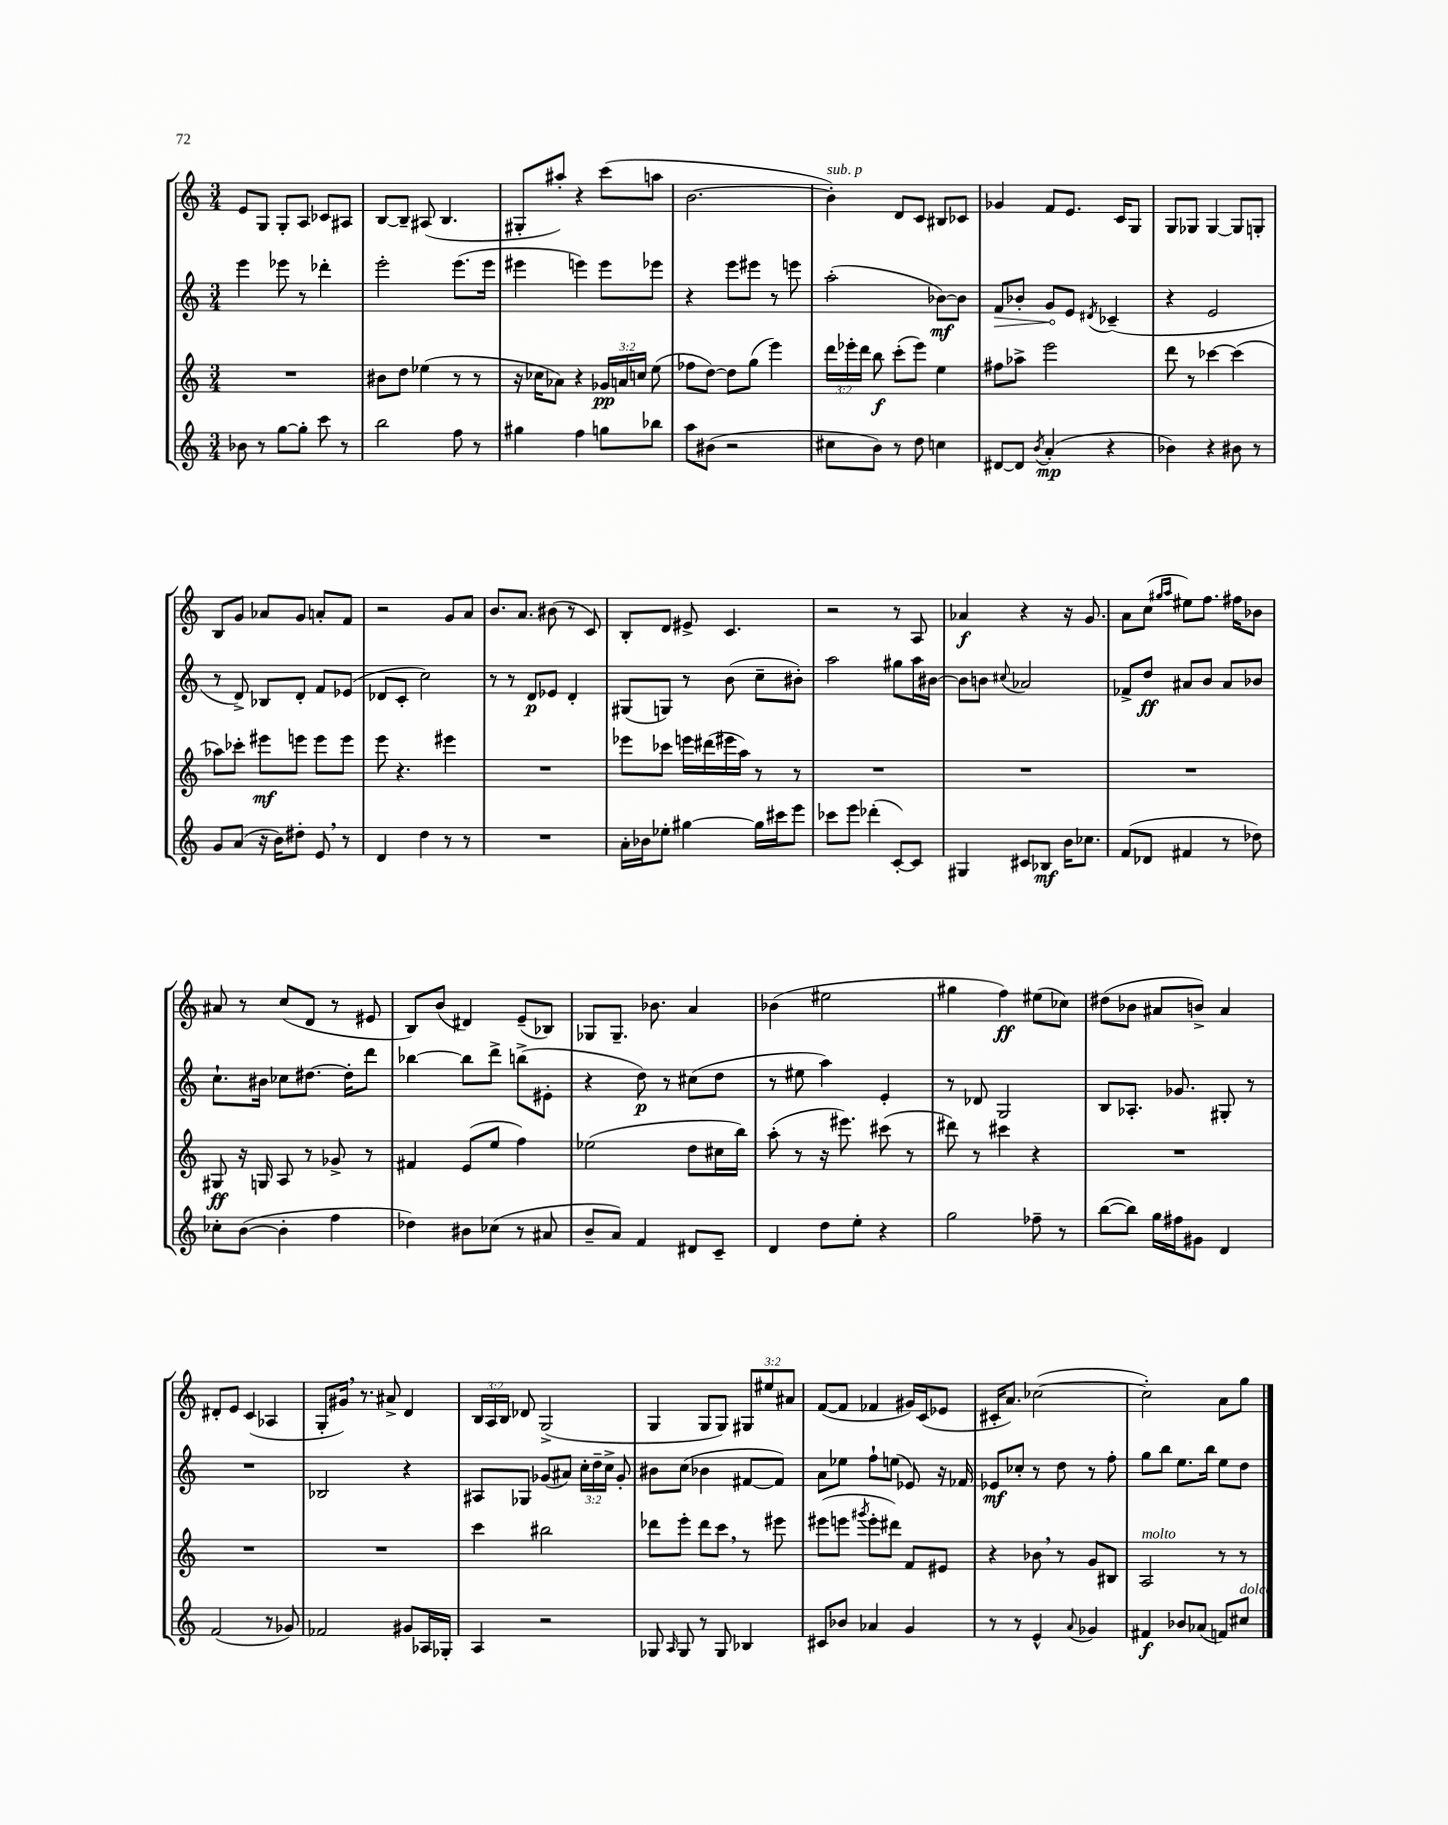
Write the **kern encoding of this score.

**kern	**dynam	**kern	**dynam	**kern	**dynam	**kern	**dynam
*part4	*part4	*part3	*part3	*part2	*part2	*part1	*part1
*staff4	*staff4	*staff3	*staff3	*staff2	*staff2	*staff1	*staff1
*clefG2	*	*clefG2	*	*clefG2	*	*clefG2	*
*k[]	*	*k[]	*	*k[]	*	*k[]	*
*M3/4	*	*M3/4	*	*M3/4	*	*M3/4	*
=13	=13	=13	=13	=13	=13	=13	=13
8b-X\	.	2.r	.	4eee\	.	8e/L	.
8r	.	.	.	.	.	8G/J	.
[8gg\L	.	.	.	8eee-X\	.	8G'/L	.
8gg'\J]	.	.	.	8r	.	8A/J	.
8ccc\	.	.	.	4ddd-X'\	.	8c-X/L	.
8r	.	.	.	.	.	8A#X/J	.
=14	=14	=14	=14	=14	=14	=14	=14
2bb\	.	8b#X\L	.	2eee'\	.	[8B/L	.
.	.	8dd\J	.	.	.	8B~/J]	.
.	.	(4ee-X\	.	.	.	(8A#X/	.
.	.	.	.	.	.	4.B/	.
8ff\	.	8r	.	(8.eee\L	.	.	.
8r	.	8r	.	.	.	.	.
.	.	.	.	16eee\Jk	.	.	.
=15	=15	=15	=15	=15	=15	=15	=15
4gg#X\	.	16r	.	4eee#X\	.	8G#X'/L	.
.	.	16cc-X\KL	.	.	.	.	.
.	.	8a-X\J)	.	.	.	8aa#X'/J)	.
4ff\	.	4r	.	4eeen\)	.	4r	.
8ggn\L	.	24g-X/LL	pp	8eee\L	.	(8ccc\L	.
.	.	24an/	.	.	.	.	.
.	.	24ccn/JJ	.	.	.	.	.
8bb-X\J	.	(8ee\	.	8eee-X\J	.	8aan\J	.
=16	=16	=16	=16	=16	=16	=16	=16
8aa\L	.	8ff-X\L	.	4r	.	[2.b\	.
(8b#X\J	.	[8dd\J)	.	.	.	.	.
2r	.	8dd\L]	.	8eee\L	.	.	.
.	.	(8gg\J	.	8eee#X\J	.	.	.
.	.	4eee\)	.	8r	.	.	.
.	.	.	.	8eeen\	.	.	.
=17	=17	=17	=17	=17	=17	=17	=17
!	!	!	!	!	!	!LO:TX:a:i:t=sub. p	!
8cc#X\L	.	24ddd\LL	.	(2aa'\	.	4b'\])	.
.	.	24eee-X'\	.	.	.	.	.
.	.	24ddd\JJ	.	.	.	.	.
8b\J)	.	8bb\	f	.	.	.	.
8r	.	(8ccc'\L	.	.	.	8d/L	.
8dd\	.	8eee-\J)	.	.	.	8c/J	.
4ccn\	.	4ee\	.	[8b-X\L)	mf	8B#X/L	.
.	.	.	.	8b-\J]	.	8c-X/J	.
=18	=18	=18	=18	=18	=18	=18	=18
!	!	!	!	!	!LO:HP:b	!	!
[8d#X/L	.	8ff#X\L	.	8f/L	>	4g-X/	.
8d#/J]	.	8aa-X^\J	.	8b-X'/J	.	.	.
8qb/	.	.	.	.	.	.	.
(4a'/	mp	2eee\	.	8g/L	.	8f/L	.
.	.	.	.	8e/J	]	8.e/J	.
.	.	.	.	8qd#X/	.	.	.
4r	.	.	.	(4c-X~/	.	.	.
.	.	.	.	.	.	16c/KL	.
.	.	.	.	.	.	8G/J	.
=19	=19	=19	=19	=19	=19	=19	=19
4b-X\)	.	8ddd\	.	4r	.	8G/L	.
.	.	8r	.	.	.	8G-X/J	.
4r	.	[4ccc-X\	.	2e/	.	[4G-/	.
8b#X\	.	(4ccc-\]	.	.	.	8G-/L]	.
8r	.	.	.	.	.	8Gn'/J	.
!!LO:LB:g=z
=20	=20	=20	=20	=20	=20	=20	=20
8g/L	.	8aa-X\L)	.	8r	.	8B/L	.
(8a/J	.	8ccc-X'\J	.	8d^/)	.	8g/J	.
16r	.	8eee#X\L	mf	8B-X/L	.	8a-X/L	.
16b\KL)	.	.	.	.	.	.	.
8dd#X'\J	.	8eeen\J	.	8d'/J	.	8g/J	.
8e,/	.	8eee\L	.	8f/L	.	8an'/L	.
8r	.	8eee\J	.	(8e-X/J	.	8f/J	.
=21	=21	=21	=21	=21	=21	=21	=21
4d/	.	8eee\	.	8d-X/L	.	2r	.
.	.	4.r	.	8c'/J	.	.	.
4dd\	.	.	.	2cc\)	.	.	.
8r	.	4eee#X\	.	.	.	8g/L	.
8r	.	.	.	.	.	8a/J	.
=22	=22	=22	=22	=22	=22	=22	=22
2.r	.	2.r	.	8r	.	8.b/L	.
.	.	.	.	8r	.	.	.
.	.	.	.	.	.	8.a/J	.
.	.	.	.	8d/L	p	.	.
.	.	.	.	8e-X/J	.	(8b#X\	.
.	.	.	.	4d'/	.	8r	.
.	.	.	.	.	.	8c/)	.
=23	=23	=23	=23	=23	=23	=23	=23
16a'\LL	.	8eee-X\L	.	(8G#X/L	.	8B'/L	.
16b-X\J	.	.	.	.	.	.	.
8ee-X'\J	.	8ccc-X\J	.	8Gn/J)	.	8d/J	.
[4gg#X\	.	16eeen\LL	.	8r	.	8e#X^/	.
.	.	(16ddd#X\	.	.	.	.	.
.	.	16eee#X\	.	(8b\	.	4.c/	.
.	.	16aa\JJ)	.	.	.	.	.
16gg#\LL]	.	8r	.	8cc~\L	.	.	.
16ccc#X\J	.	.	.	.	.	.	.
8eee\J	.	8r	.	8b#X'\J)	.	.	.
=24	=24	=24	=24	=24	=24	=24	=24
8ccc-X\L	.	2.r	.	2aa\	.	2r	.
8eee\J	.	.	.	.	.	.	.
(4ddd-X'\	.	.	.	.	.	.	.
[8c'/L)	.	.	.	8gg#X\L	.	8r	.
8c/J]	.	.	.	16aa\L	.	8A/	.
.	.	.	.	[16b#X\JJ	.	.	.
=25	=25	=25	=25	=25	=25	=25	=25
4G#X/	.	2.r	.	8b#\L]	.	4a-X/	f
.	.	.	.	8bn\J	.	.	.
.	.	.	.	8qqcc#X/	.	.	.
8c#X/L	.	.	.	2a-X/	.	4r	.
8B-X/J	mf	.	.	.	.	.	.
16b\KL	.	.	.	.	.	16r	.
8.cc-X\J	.	.	.	.	.	8.g/	.
=26	=26	=26	=26	=26	=26	=26	=26
(8f/L	.	2.r	.	8f-X^/L	.	8a\L	.
8d-X/J	.	.	.	8dd/J	ff	(8cc\J	.
.	.	.	.	.	.	16qqgg#X/LL	.
.	.	.	.	.	.	16qqaa/JJ	.
4f#X/	.	.	.	8a#X/L	.	8ee#X\L)	.
.	.	.	.	8b/J	.	8.ff\J	.
8r	.	.	.	8a#/L	.	.	.
.	.	.	.	.	.	16ff#X\KL	.
8dd-X\)	.	.	.	8b-X/J	.	8b-X\J	.
!!LO:LB:g=z
=27	=27	=27	=27	=27	=27	=27	=27
8cc-X'\L	.	8G#X/	ff	8.cc`\L	.	8a#X/	.
([8b\J	.	16r	.	.	.	8r	.
.	.	16Gn/	.	16b#X\Jk	.	.	.
4b'\]	.	8A/	.	8cc-X\L	.	(8cc/L	.
.	.	8r	.	[8.dd#X\J	.	8d/J	.
4ff\	.	8g-X^/	.	.	.	8r	.
.	.	.	.	16dd#'\KL]	.	.	.
.	.	8r	.	8ddd\J	.	8e#X/	.
=28	=28	=28	=28	=28	=28	=28	=28
4dd-X\)	.	4f#X/	.	[4bb-X\	.	8B/L)	.
.	.	.	.	.	.	(8b/J	.
8b#X\L	.	(8e/L	.	8bb-\L]	.	4d#X/)	.
(8cc-X\J	.	8ee/J	.	8ddd^\J	.	.	.
8r	.	4ff\)	.	(8bbn^\L	.	(8e~/L	.
8a#X/	.	.	.	8e#X'\J	.	8B-X/J)	.
=29	=29	=29	=29	=29	=29	=29	=29
8b~/L	.	(2ee-X\	.	4r	.	8G-X/L	.
8a/J)	.	.	.	.	.	8.G-~/J	.
4f/	.	.	.	8dd\)	p	.	.
.	.	.	.	.	.	8.b-X\	.
.	.	.	.	8r	.	.	.
8d#X/L	.	8dd\L	.	(8cc#X\L	.	4a/	.
8c~/J	.	16cc#X\L	.	8dd\J	.	.	.
.	.	16bb\JJ)	.	.	.	.	.
=30	=30	=30	=30	=30	=30	=30	=30
4d/	.	(8aa'\	.	8r	.	(4b-X\	.
.	.	8r	.	8ee#X\	.	.	.
8dd\L	.	16r	.	4aa\)	.	2ee#X\	.
.	.	8.eee#X\)	.	.	.	.	.
8ee'\J	.	.	.	.	.	.	.
4r	.	(8ccc#X\	.	4e'/	.	.	.
.	.	8r	.	.	.	.	.
=31	=31	=31	=31	=31	=31	=31	=31
2gg\	.	8ddd#X\)	.	8r	.	4gg#X\	.
.	.	8r	.	8d-X/	.	.	.
.	.	4ccc#X\	.	2G/	.	4ff\)	ff
8ff-X~\	.	4r	.	.	.	(8ee#X\L	.
8r	.	.	.	.	.	8cc-X\J)	.
=32	=32	=32	=32	=32	=32	=32	=32
([8bb\L	.	2.r	.	8B/L	.	(8dd#X\L	.
8bb\J])	.	.	.	8.A-X'/J	.	8b-X\J	.
16gg\LL	.	.	.	.	.	8a#X/L	.
16ff#X\J	.	.	.	8.g-X/	.	.	.
8g#X\J	.	.	.	.	.	8bn^/J)	.
4d/	.	.	.	8G#X'/	.	4a#/	.
.	.	.	.	8r	.	.	.
!!LO:LB:g=z
=33	=33	=33	=33	=33	=33	=33	=33
(2f/	.	2.r	.	2.r	.	8d#X'/L	.
.	.	.	.	.	.	8e/J	.
.	.	.	.	.	.	(4c/	.
8r	.	.	.	.	.	4A-X/	.
8g-X/)	.	.	.	.	.	.	.
=34	=34	=34	=34	=34	=34	=34	=34
2f-X/	.	2.r	.	2B-X/	.	8G'/L	.
.	.	.	.	.	.	16g#X,/Jk)	.
.	.	.	.	.	.	8.r	.
.	.	.	.	.	.	8a#X^/	.
8g#X/L	.	.	.	4r	.	4d/	.
16A-X/L	.	.	.	.	.	.	.
16G-X'/JJ	.	.	.	.	.	.	.
=35	=35	=35	=35	=35	=35	=35	=35
4A/	.	4ccc\	.	8A#X/L	.	24B/LL	.
.	.	.	.	.	.	24A/	.
.	.	.	.	.	.	24B/JJ	.
.	.	.	.	8G-X/J	.	8d-X/	.
2r	.	2bb#X\	.	(8g-X/L	.	(2G^/	.
.	.	.	.	8a#X/J)	.	.	.
.	.	.	.	24cc'\LL	.	.	.
.	.	.	.	24dd~\	.	.	.
.	.	.	.	24cc^\JJ	.	.	.
.	.	.	.	8g-'/	.	.	.
=36	=36	=36	=36	=36	=36	=36	=36
8G-X/	.	8ddd-X\L	.	8b#X\L	.	4G/	.
16qqA/	.	.	.	.	.	.	.
8G-/	.	8eee'\J	.	(8cc\J	.	.	.
8r	.	8ddd-\L	.	4b-X\	.	8G/L	.
8G-/	.	8ccc,\J	.	.	.	8G/J)	.
4B-X/	.	8r	.	[8f#X/L	.	12G#X/L	.
.	.	.	.	.	.	12ee#X/	.
.	.	8eee#X\	.	8f#/J])	.	.	.
.	.	.	.	.	.	12a#X/J	.
=37	=37	=37	=37	=37	=37	=37	=37
8c#X/L	.	(8eee#X\L	.	8a\L	.	([8f/L	.
8b-X/J	.	8eeen\J	.	8ee-X\J	.	8f/J]	.
.	.	8qggg#X/	.	.	.	.	.
4a-X/	.	8eee'\L	.	8ff`\L	.	4f-X/	.
.	.	8ddd#X\J)	.	(8een\J	.	.	.
4g/	.	8f/L	.	8e-X/)	.	16g#X/LL)	.
.	.	.	.	.	.	(16c/J	.
.	.	8e#X/J	.	16r	.	8e-X/J	.
.	.	.	.	16f-X/	.	.	.
=38	=38	=38	=38	=38	=38	=38	=38
8r	.	4r	.	8e-X/L	mf	16c#X'/KL	.
.	.	.	.	.	.	8.a/J)	.
8r	.	.	.	8cc-X'/J	.	.	.
4e^^/	.	8b-X,\	.	8r	.	([2cc-X\	.
.	.	8r	.	8dd\	.	.	.
8qqa/	.	.	.	.	.	.	.
4g-X/	.	8g/L	.	8r	.	.	.
.	.	8B#X/J	.	8ff'\	.	.	.
=39	=39	=39	=39	=39	=39	=39	=39
!	!	!LO:TX:a:i:t=molto	!	!	!	!	!
4f#X/	f	2A/	.	8gg\L	.	2cc-'\])	.
.	.	.	.	8bb\J	.	.	.
8b-X/L	.	.	.	8.ee\L	.	.	.
(8a-X/J	.	.	.	.	.	.	.
.	.	.	.	16bb\Jk	.	.	.
8fn/L)	.	8r	.	8ee\L	.	8a\L	.
!LO:TX:a:i:t=dolce	!	!	!	!	!	!	!
8cc#X/J	.	8r	.	8dd\J	.	8gg\J	.
==	==	==	==	==	==	==	==
*-	*-	*-	*-	*-	*-	*-	*-
